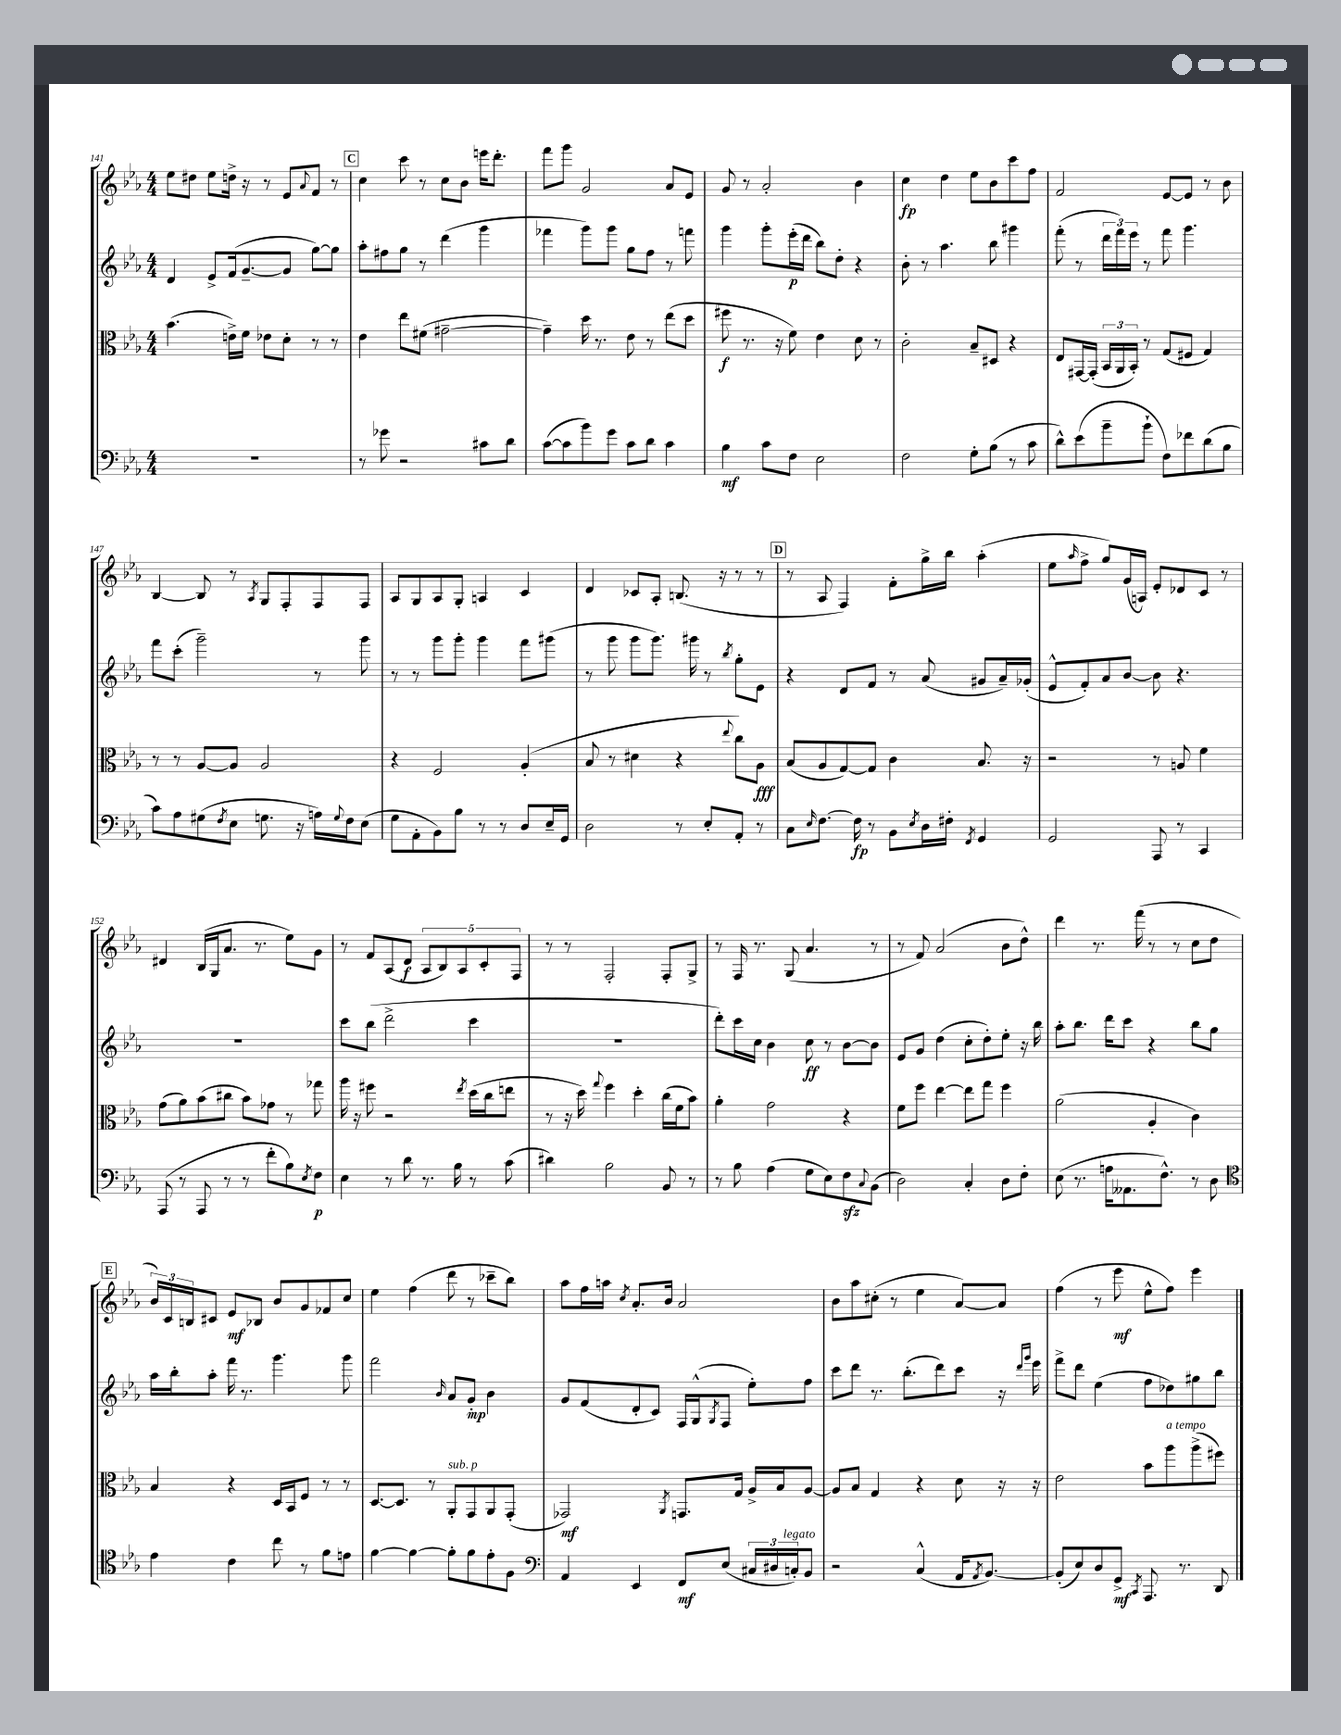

**kern	**kern	**kern	**kern
*staff4	*staff3	*staff2	*staff1
*clefF4	*clefC3	*clefG2	*clefG2
*k[b-e-a-]	*k[b-e-a-]	*k[b-e-a-]	*k[b-e-a-]
*M4/4	*M4/4	*M4/4	*M4/4
1r	(4.b-\	4d/	8ee-\L
.	.	.	8dd#\J
.	.	8e-^/L	8ee-\L
.	16e^\LL)	(16f/k	16dd^\Jk
.	16f\JJ	[8.g~/	16r
.	8e-\L	.	8r
.	8d'\J	8g/]J	8e-/L
.	.	.	8qqa-/
.	8r	[8gg\L)	8f/J
.	8r	8gg\]J	8r
=	=	=	=
8r	4e-\	8aa-'\L	4cc\
8g-\	.	8ff#\	.
2r	8ee-\L	8gg\J	8ccc\
.	(8f#\J	8r	8r
.	[2g#~\	(4ddd\	8cc\L
.	.	.	8b-\J
8c#\L	.	4ggg\	16eee\LK
.	.	.	8.ddd'\J
8d\J	.	.	.
=	=	=	=
([8c\L	4g#~\])	4fff-\	8fff\L
8c\]	.	.	8ggg\J
8b-\)	16dd\	8ggg\L)	2g/
.	8.r	.	.
8g\J	.	8ggg\J	.
8c\L	8e-\	8gg\L	.
8d\J	8r	8ff\J	.
4c\	(8ee-\L	8r	8a-/L
.	8dd\J	8fff\	8e-/J
=	=	=	=
4B-\	8ff#\	4ggg\	8g/
.	8.r	.	8r
8c\L	.	8ggg'\L	2a-'/
.	16r	.	.
8F\J	8f\)	(16eee-'\L	.
.	.	16ddd\JJ	.
2E-\	4e-\	8bb-\L)	.
.	.	8dd'\J	.
.	8d\	4r	4b-\
.	8r	.	.
=	=	=	=
2F\	2c'\	8b-'\	4cc\
.	.	8r	.
.	.	4.aa-\	4dd\
8G'\L	8B-~/L	.	8ee-\L
(8B-\J	8D#/J	8bb-\	8b-\
8r	4r	4ggg#\	8ccc\
8c\	.	.	8ff\J
=	=	=	=
8d^^\L)	8E-/L	(8fff'\	2f/
(8e-\	[16GG#/L	8r	.
.	(16GG#'/]JJ	.	.
8b-~\	24BB-/LL	24ddd\LL	.
.	24AA-/	24fff\)	.
.	24BB-'/JJ)	24eee-\JJ	.
8b-`\J	8r	8r	.
8F\L)	(8G/L	8fff\	[8e-/L
8f-\	8F#/J	4.ggg\	8e-/]J
(8d\	4G/)	.	8r
8B-\J	.	.	8b-\
=	=	=	=
8c\L)	8r	8fff\L	[4B-/
8A-\	8r	(8ccc'\J	.
(8G#\	[8A-/L	2ggg~\)	8B-/]
8qF/	.	.	.
8E-\J	8A-/]J	.	8r
.	.	.	8qA-/
8.G\	2A-/	.	8G/L
.	.	.	8F'/
16r	.	.	.
16A\LL)	.	8r	8F/
8qqG/	.	.	.
16F\J	.	.	.
(8E-\J	.	8ggg\	8F/J
=	=	=	=
8G\L	4r	8r	8A-/L
8AA-'\	.	8r	8G/
8BB-\)	2F/	8ggg\L	8A-/
8B-\J	.	8ggg'\J	8G'/J
8r	.	4ggg\	4A/
8r	.	.	.
8D/L	(4A-'/	8fff\L	4c/
16E-~/L	.	(8ggg#\J	.
16GG/JJ	.	.	.
=	=	=	=
2D\	8B-/	8r	4d/
.	8r	8ggg\	.
.	4d#\	8ggg\L	8c-/L
.	.	8.ggg\J)	8A-'/J
8r	4r	.	(8.B/
.	.	16ggg#\	.
8E-'/L	.	8r	.
.	.	.	16r
.	8qqee-/	8qbb-/	.
8AA-'/J	8cc\L)	8gg'\L	8r
8r	8A-\J	8e-\J	8r
=	=	=	=
8C\L	(8B-/L	4r	8r
16qqE-/	.	.	.
[8.F\J	8A-/	.	8A-/
.	[8G/)	8d/L	4F/)
16F\]	.	.	.
8r	8G/]J	8f/J	.
8BB-\L	4c\	8r	8f'\L
8qE-/	.	.	.
16D\L	.	(8a-/	16gg^\L
16F#'\JJ	.	.	16bb-\JJ
8qFF/	.	.	.
4GG/	8.B-/	8g#/L	(4aa-'\
.	.	16a-~/L)	.
.	16r	(16g-'/JJ	.
=	=	=	=
2GG/	2r	8e-^^/L	8ee-\L
.	.	.	16qqaa-/
.	.	8f'/)	8ff^\J
.	.	8a-/	8gg/L)
.	.	[8b-/J	(16g/L
.	.	.	16A/JJ)
8AAA-/	8r	8b-\]	8e-'/L
8r	8A/	4.r	8d-/
4CC/	4f\	.	8c/J
.	.	.	8r
=	=	=	=
(8AAA-/	(8g\L	1r	4d#/
8r	8a-\)	.	.
8AAA-/	(8b-\	.	(16B-/LL
.	.	.	16G/J
8r	8cc#\J	.	8.a-/J
8r	8b-\L)	.	.
.	.	.	8.r
8f'\L	8g-\J	.	.
8B-\)	8r	.	8ee-\L)
8qE-/	.	.	.
8F\J	8gg-\	.	8g\J
=	=	=	=
4E-\	16aa-\	8ccc\L	8r
.	16r	.	.
.	8ff#\	(8bb-\J	8f/L
8r	2r	2ddd^\	(8A-/
8d\	.	.	8d/J
8.r	.	.	10A-/L
.	.	.	10B-/)
16B-\	.	.	.
.	.	.	10A-/
.	8qee-/	.	.
8r	(16dd\LL	4ccc\	.
.	.	.	10c'/
.	16cc\J	.	.
(8c\	8ee\J	.	.
.	.	.	10F/J
=	=	=	=
4d#\)	8r	1r	8r
.	16r	.	8r
.	16dd\)	.	.
.	8qqgg/	.	.
2B-\	4ff\	.	2F'/
.	4dd'\	.	.
8BB-/	(16cc\LL	.	8F'/L
.	16f\J	.	.
8r	8b-\J)	.	8G^/J
=	=	=	=
8r	4a-'\	8ddd'\L)	8r
8B-\	.	16ccc\L	16F/
.	.	16cc\JJ	8.r
(4A-\	2g\	4b-\	.
.	.	.	(8G/
8G\L	.	8cc\	4.a-/
8E-\)	.	8r	.
8F\	4r	[8b-\L	.
8qqC/	.	.	.
(8BB-\J	.	8b-\]J	8r
=	=	=	=
2D\)	8f\L	8e-/L	8r
.	8ff\J	8g/J	8f/)
.	[4ee-\	(4dd\	(2a-/
4C'/	8ee-\]L	8cc'\L	.
.	8gg\J	8dd'\)	.
8D\L	4ff\	8ee-'\J	8b-\L
8F'\J	.	16r	8dd^^\J)
.	.	16bb-\	.
=	=	=	=
(8E-\	(2a-\	8aa-'\L	4ddd\
8.r	.	8.bb-\J	.
.	.	.	8.r
16A\LK	.	16ddd\LK	.
8.AA--\	.	8ccc\J	.
.	.	.	(16fff\
.	4A-'/	4r	8r
8.F^^\J)	.	.	.
.	.	.	8r
8r	4c\)	8bb-\L	8cc\L
8D\	.	8gg\J	8dd\J
=	=	=	=
*clefC4	*	*	*
4e-\	4B-/	16aa-\LL	24b-/LL)
.	.	.	24c/
.	.	16bb-'\J	.
.	.	.	24B/J
.	.	8aa-'\J	8c#/J
4c\	4r	16fff\	8e-/L
.	.	8.r	.
.	.	.	8B-/J
8cc\	16D/LL	4.ggg\	8b-/L
.	16BB-/J	.	.
8r	8F/J	.	8g/
8f\L	8r	.	8f-/
8e\J	8r	8ggg\	8cc/J
=	=	=	=
[4f\	[8.D/L	2fff\	4ee-\
.	8.D/]J	.	.
4f\_	.	.	(4ff\
.	8r	.	.
.	.	16qqb-/	.
8f'\]L	8AA-'/L	8a-/L	8ddd\
8f\	8GG/	8g'/J	8r
8e-'\	8AA-/	4b-\	8ccc-~\L
8F\J	(8GG'/J	.	8bb-\J)
=	=	=	=
*clefF4	*	*	*
4AA-/	2GG-/)	8g/L	8aa-\L
.	.	(8f/	16ff\L
.	.	.	16aa\JJ
.	.	.	8qcc/
4EE-/	.	8d'/	8.a-'/L
.	.	8c/J)	.
.	.	.	16b-/Jk
.	8qAA-/	.	.
8FF/L	8.GG/L	16F/LL	2a-/
.	.	(16G^^/J	.
.	.	8qG/	.
(8E-/J	.	8F/J	.
.	16G/Jk	.	.
24C#/LL	16A-^/LL	8ee-'\L)	.
24D#/	.	.	.
.	16B-/J	.	.
24C'/J)	.	.	.
8BB-/J	[8A-/J	8ff\J	.
=	=	=	=
2r	8A-/]L	8ccc\L	8b-\L
.	8B-/J	8ddd\J	8aa-\
.	4G/	8.r	(8cc#'\J
.	.	.	8r
.	.	(8.bb-'\L	.
(4C^^/	4r	.	4ee-\
.	.	8ddd\)	.
16AA-/LK	8d\	8ccc\J	[8a-/L)
8qAA-/	.	.	.
[8.BB-/J)	.	.	.
.	16r	16r	8a-/]J
.	.	16qqddd/LL	.
.	.	16qqggg/JJ	.
.	16r	16eee-\	.
=	=	=	=
(8BB-'/]L	2e-\	8fff^\L	(4ff\
8E-/)	.	8ddd\J	.
8D/	.	(4ee-\	8r
8GG^/J	.	.	8eee-\
8qCC/	.	.	.
8.AAA-/	8b-\L	8ff\L	8ee-^^\L
.	8aa-\	8dd-\)	8ff\J)
8.r	.	.	.
.	(8aa-^\	8gg#\	4eee-\
8DD/	8ff#\J)	8bb-\J	.
==	==	==	==
*-	*-	*-	*-
